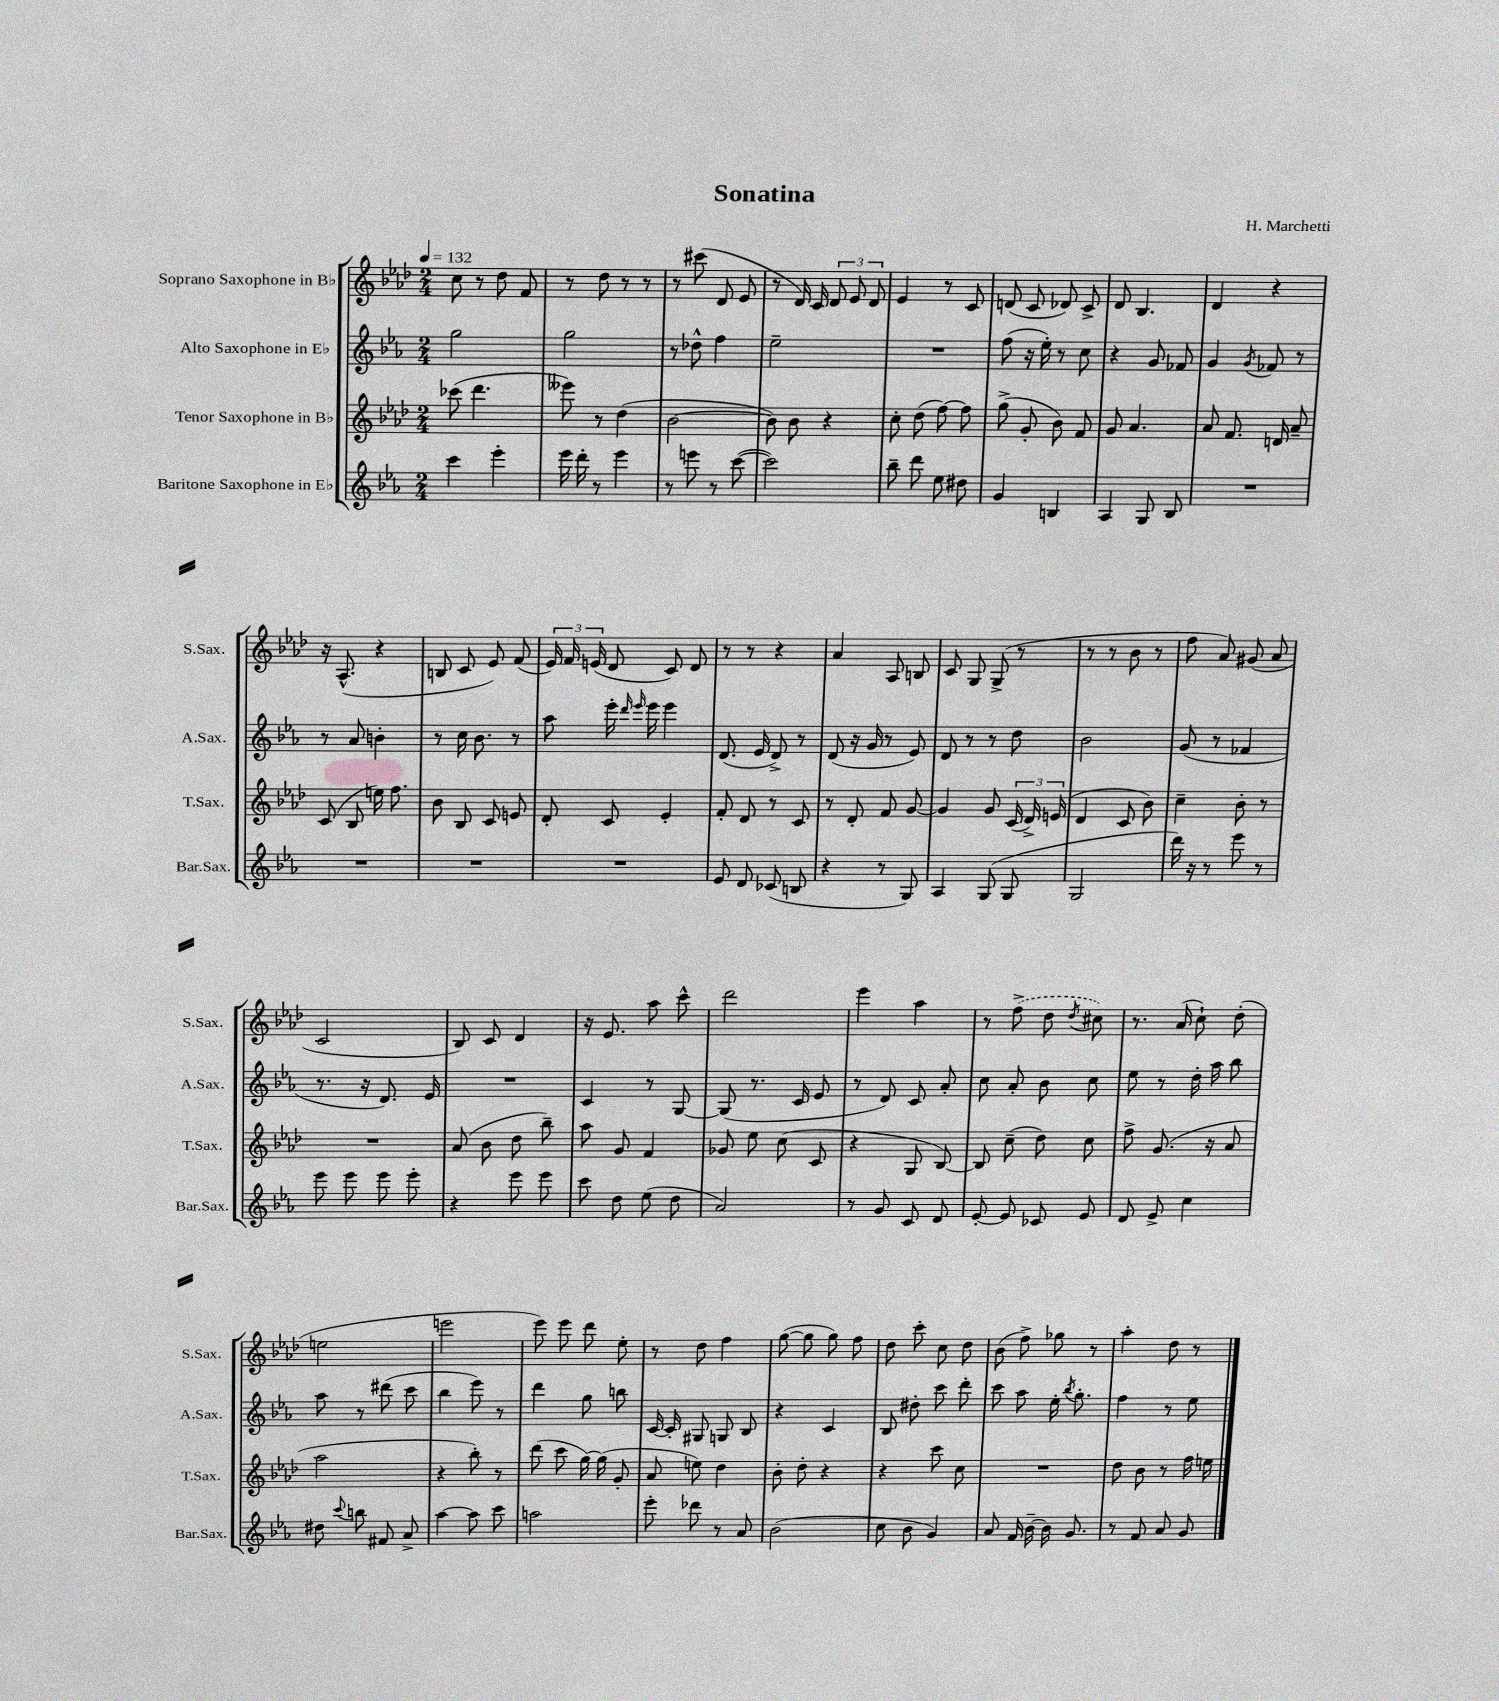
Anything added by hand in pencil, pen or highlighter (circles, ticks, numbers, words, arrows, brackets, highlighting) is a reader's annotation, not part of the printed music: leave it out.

**kern	**kern	**kern	**kern
*staff4	*staff3	*staff2	*staff1
*clefG2	*clefG2	*clefG2	*clefG2
*k[b-e-a-]	*k[b-e-a-d-]	*k[b-e-a-]	*k[b-e-a-d-]
*M2/4	*M2/4	*M2/4	*M2/4
*MM132	*MM132	*MM132	*MM132
4ccc	(8ccc-	2gg	8cc
.	4.ddd-	.	8r
4eee-'	.	.	8dd-
.	.	.	8f
=	=	=	=
16eee-	8eee--)	2gg	8r
16ddd'	.	.	.
8r	8r	.	8dd-
4eee-	(4dd-	.	8r
.	.	.	8r
=	=	=	=
8r	[2b-	8r	8r
8eee	.	8dd-^^	(8ccc#
8r	.	4ff	8d-
([8ccc	.	.	8e-
=	=	=	=
2ccc])	8b-])	2ee-~	8r
.	8b-	.	16d-)
.	.	.	16c
.	4r	.	12d-
.	.	.	12e-
.	.	.	12d-
=	=	=	=
8bb-~	8cc'	2r	4e-
8ddd	(8dd-	.	.
8ee-	[8ff)	.	8r
8dd#	8ff]	.	8c
=	=	=	=
4g	(8gg^	(8ff	(8d
.	8g'	16r	8c
.	.	16ee-')	.
4B	8b-)	8r	8d-)
.	8f	8cc	8c^
=	=	=	=
4A-	8g	4r	8d-
.	4.a-	.	4.B-
8G	.	8g	.
8B-	.	8f-	.
=	=	=	=
2r	8a-	4g	4d-
.	8.f	.	.
.	.	8qg	.
.	.	8f-	4r
.	16d	.	.
.	8a-~	8r	.
=	=	=	=
2r	(8c	8r	16r
.	.	.	(8.A-^^
.	8B-	8a-	.
.	16ee)	4b'	4r
.	8.ff	.	.
=	=	=	=
2r	8b-	8r	8B
.	8B-	16cc	8c
.	.	8.b-	.
.	8c	.	8e-)
.	8e	8r	(8f
=	=	=	=
2r	8d-'	8aa-	24e-)
.	.	.	24f
.	.	.	(24e
.	8c	16eee-'	8d-
.	.	16qqddd	.
.	.	16qqeee-	.
.	.	16eee-	.
.	4e-'	4eee-	8c)
.	.	.	8d-
=	=	=	=
8e-	8f'	(8.d	8r
8d	8d-	.	8r
.	.	16e-	.
(8c-	8r	8d^)	4r
8B	8c	8r	.
=	=	=	=
4r	8r	(8d	4a-
.	8d-'	16r	.
.	.	16g	.
8r	8f	8r	8A-
8G)	[8g	8e-)	8B
=	=	=	=
4A-	4g]	8d	8c
.	.	8r	8G
(8G	8g	8r	(8G^
8G	(24c	8dd	8r
.	24d-^)	.	.
.	(24e	.	.
=	=	=	=
2G	4d-	2b-	8r
.	.	.	8r
.	8c	.	8b-
.	8b-)	.	8r
=	=	=	=
16ddd)	4cc~	(8g	8ff
16r	.	.	.
8r	.	8r	8a-)
8eee-	8b-'	4f-	(8g#
8r	8r	.	8a-
=	=	=	=
8eee-	2r	8.r	2c
8eee-	.	.	.
.	.	16r	.
8eee-	.	8.d)	.
8eee-'	.	.	.
.	.	16e-	.
=	=	=	=
4r	(8a-	2r	8B-)
.	8b-	.	8c
8eee-	8dd-	.	4d-
8eee-	8bb-~)	.	.
=	=	=	=
8ccc	8aa-	4c	16r
.	.	.	8.e-
8dd	8g	.	.
(8ee-	4f	8r	8aa-
8dd	.	[8G	8ccc^^
=	=	=	=
2a-)	8g-	(8G]	2ddd-
.	8ee-	8.r	.
.	(8cc	.	.
.	.	16c	.
.	8c	8e-	.
=	=	=	=
8r	4r	8r	4eee-
8g	.	8d)	.
8c	8G	8c	4aa-
8d	[8B-)	8a-'	.
=	=	=	=
[8e-'	8B-]	8cc	8r
8e-]	(8cc~	8a-'	(8ff^
8c-	8dd-)	8b-	8dd-
.	.	.	8qdd-
8e-	8cc	8cc	8cc#)
=	=	=	=
8d	8ff^	8ee-	8.r
8e-^	(8.g	8r	.
.	.	.	(16a-
4cc	.	16dd'	8cc`)
.	16r	16aa-	.
.	8a-	8bb-	(8dd-'
=	=	=	=
8dd#	2aa-	8aa-	2ee
8qqccc	.	.	.
8bb	.	8r	.
8f#	.	(8ddd#	.
8a-^	.	8ccc	.
=	=	=	=
[4aa-	4r	4bb-	2eee
8aa-]	8bb-')	8eee-)	.
8ccc	8r	8r	.
=	=	=	=
2aa	(8ddd-	4ddd	8eee-)
.	8ccc	.	8eee-
.	[16gg)	8gg	8ddd-
.	(16gg]	.	.
.	8g'	8bb	8ee-'
=	=	=	=
8eee-'	8a-	[16c	8r
.	.	16c']	.
8ddd-	8ee)	8G#	8dd-
8r	4dd-	8G	4ff
8a-	.	8B-	.
=	=	=	=
(2b-	8b-'	4r	([8gg
.	8dd-'	.	8gg]
.	4r	4c	8gg)
.	.	.	8ff
=	=	=	=
8cc	4r	8B-	8dd-
8b-	.	8dd#'	8ccc'
4g)	8ccc	8ccc	8cc
.	8cc	8ddd'	8dd-
=	=	=	=
8a-	2r	8ccc	(8b-
16f	.	8aa-	8ff^)
[16b-~	.	.	.
16b-]	.	16ee-'	8gg-
.	.	8qbb-	.
8.g	.	8.gg'	.
.	.	.	8r
=	=	=	=
8r	8dd-	4ff	4aa-'
8f	8b-	.	.
8a-	8r	8r	8dd-
8g	16ff	8ee-	8r
.	16ee	.	.
==	==	==	==
*-	*-	*-	*-
